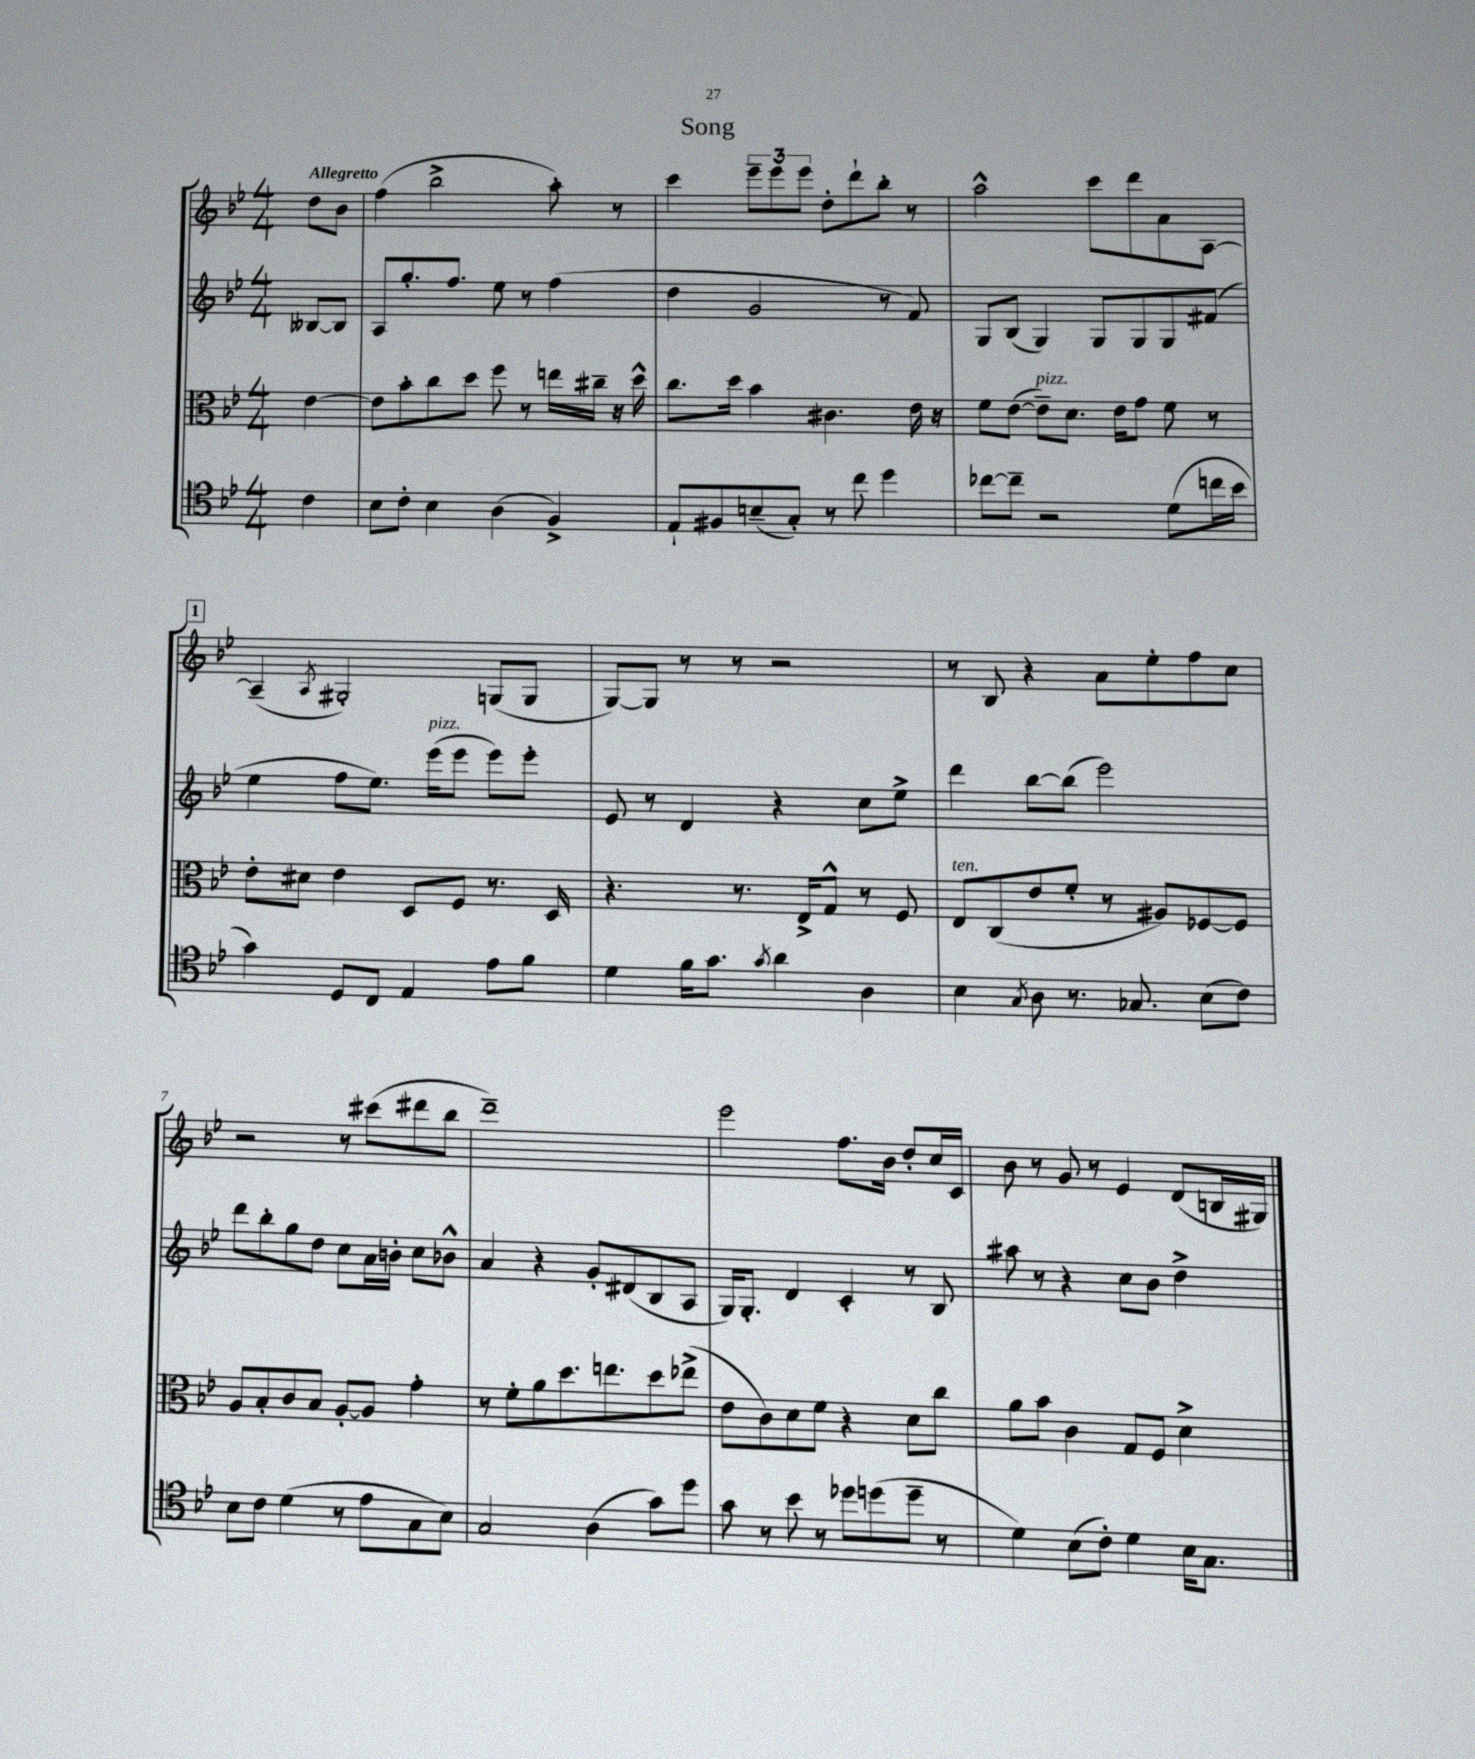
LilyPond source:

\header { title = "Song" }
<<
\new StaffGroup <<
\new Staff = "s0" {
    \clef treble \key bes \major \numericTimeSignature \time 4/4 \partial 4 \tempo "Allegretto"
    d''8 bes'8 |
    f''4( bes''2-> a''8-.) r8 |
    c'''4 \tuplet 3/2 { ees'''8-- ees'''8 ees'''8 } d''8-. d'''8-! bes''8-. r8 |
    a''2-^ c'''8 d'''8 a'8 a8~ |
    \mark \markup { \box "1" } a4--( \acciaccatura { a8 } gis2-.) g8( g8 |
    g8~) g8 r8 r8 r2 |
    r8 bes8 r4 a'8 ees''8-. f''8 c''8 |
    r2 r8 cis'''8( dis'''8 bes''8 |
    d'''1--) |
    ees'''2 f''8. bes'16 d''8-. c''16 c'16 |
    bes'8 r8 g'8 r8 ees'4 d'8( b16 gis16) \bar "|." |
}
\new Staff = "s1" {
    \clef treble \key bes \major \numericTimeSignature \time 4/4 \partial 4
    beses8~ beses8 |
    a8 g''8.-. f''8. ees''8 r8 f''4( |
    d''4 g'2 r8 f'8) |
    g8 bes8( g4) g8 g8 g8 fis'8( |
    \mark \markup { \box "1" } ees''4 f''8 ees''8.) ees'''16^\markup { \italic "pizz." }( ees'''8 ees'''8) ees'''8-. |
    ees'8 r8 d'4 r4 c''8 ees''8-> |
    d'''4 bes''8~ bes''8( ees'''2) |
    d'''8 bes''8-. g''8 d''8 c''8 a'16 b'16-. c''8 bes'8-^ |
    a'4 r4 g'8-. dis'8( bes8 a8 |
    g16) g8.-. d'4 c'4-. r8 bes8 |
    ais''8 r8 r4 c''8 bes'8 d''4-> \bar "|." |
}
\new Staff = "s2" {
    \clef alto \key bes \major \numericTimeSignature \time 4/4 \partial 4
    ees'4~ |
    ees'8 bes'8-. c''8 d''8 f''8 r8 e''16 cis''16-- r16 d''16-^ |
    c''8. d''16 bes'4 cis'4. ees'16 r16 |
    f'8 ees'8~( ees'8--^\markup { \italic "pizz." }) d'8. ees'16 g'8 f'8 r8 |
    \mark \markup { \box "1" } ees'8-. dis'8 ees'4 d8 f8 r8. d16 |
    r4. r8. ees16-> g8-^ r8 f8 |
    ees8^\markup { \italic "ten." } c8( ees'8 f'8-. r8 ais8) fes8~ fes8 |
    a8 bes8-. c'8 bes8 a8~-. a8 g'4-. |
    r8 f'8-. a'8 d''8. e''8. d''8 ees''8->( |
    ees'8 c'8) d'8 f'8 r4 d'8 c''8 |
    a'8 bes'8 c'4 g8 f8 d'4-> \bar "|." |
}
\new Staff = "s3" {
    \clef tenor \key bes \major \numericTimeSignature \time 4/4 \partial 4
    c'4 |
    bes8 c'8-. bes4 a4( f4->) |
    ees8-! fis8 b8--( g8-.) r8 c''8 d''4 |
    ces''8~ ces''8-- r2 d'8( c''16 bes'16 |
    \mark \markup { \box "1" } g'4) d8 c8 ees4 ees'8 f'8 |
    d'4 f'16 g'8. \acciaccatura { g'8 } a'4 a4 |
    bes4 \acciaccatura { g8 } a8 r8. ges8. bes8( c'8) |
    bes8 c'8 d'4( r8 ees'8 g8 bes8) |
    g2 a4( g'8) d''8 |
    g'8 r8 bes'8 r8 des''8 d''8( d''8-- r8 |
    d'4) bes8( c'8-.) d'4 bes16 g8. \bar "|." |
}
>>
>>
